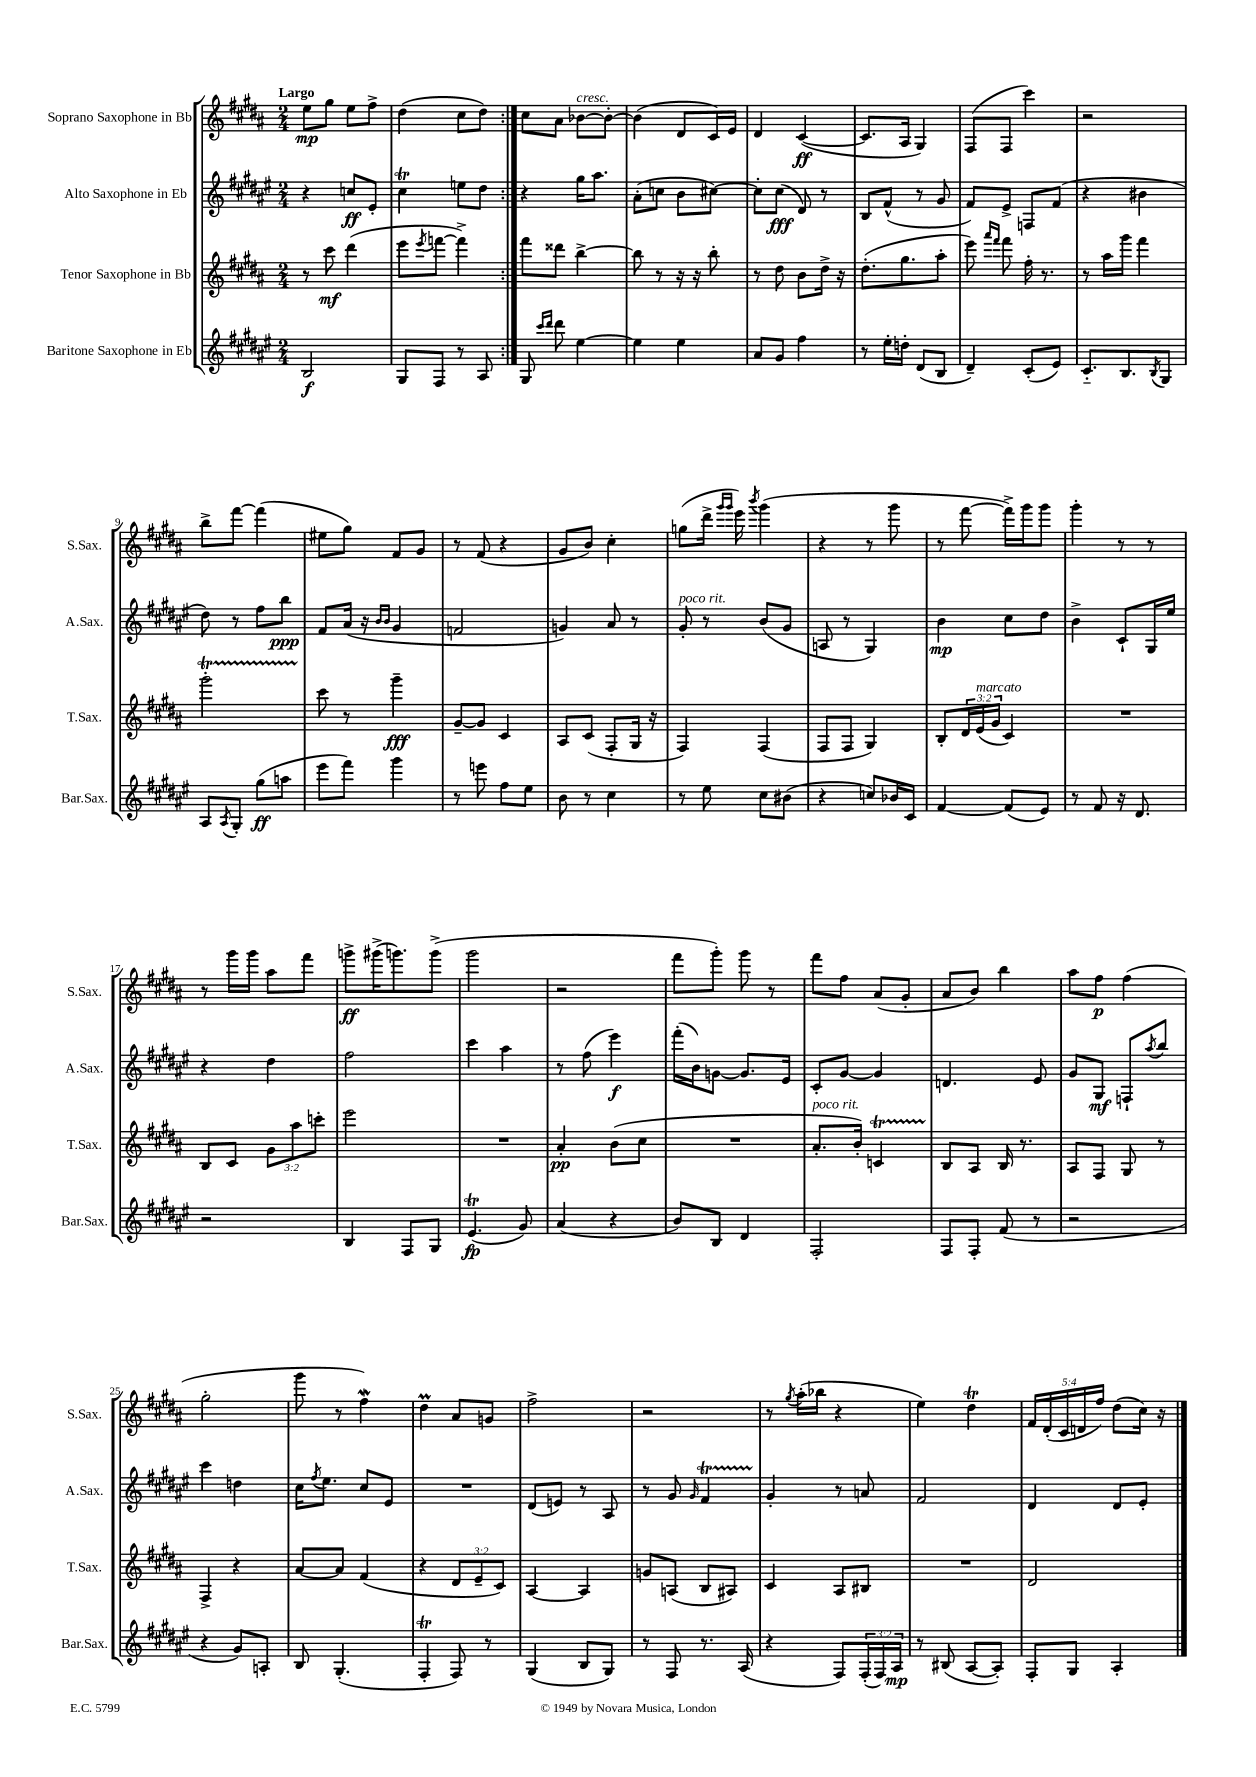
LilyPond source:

<<
\new StaffGroup <<
\new Staff = "s0" \with { instrumentName = "Soprano Saxophone in Bb" shortInstrumentName = "S.Sax." } {
    \clef treble \key b \major \numericTimeSignature \time 2/4 \override Staff.TupletNumber.text = #tuplet-number::calc-fraction-text \tempo "Largo"
    \repeat volta 2 { e''8\mp gis''8 e''8 fis''8-> |
    dis''4( cis''8 dis''8) | }
    cis''8 ais'8 bes'8~^\markup { \italic "cresc." } bes'8~-. |
    bes'4( dis'8 cis'16) e'16 |
    dis'4 cis'4~\ff( |
    cis'8. ais16 gis4) |
    fis8( fis8 cis'''4) |
    r2 |
    b''8-> fis'''8~ fis'''4( |
    eis''8 gis''8) fis'8 gis'8 |
    r8 fis'8( r4 |
    gis'8 b'8) cis''4-. |
    g''8( dis'''16-> \grace { gis'''16 gis'''16 } e'''16) \acciaccatura { b'''8 } gis'''4( |
    r4 r8 gis'''8 |
    r8 fis'''8~ fis'''16->) gis'''16 gis'''8 |
    gis'''4-. r8 r8 |
    r8 gis'''16 gis'''16 ais''8 fis'''8 |
    g'''8->\ff gis'''16->( g'''8.) g'''8->( |
    gis'''2 |
    r2 |
    fis'''8 gis'''8-.) gis'''8 r8 |
    fis'''8 fis''8 ais'8( gis'8-. |
    ais'8 b'8) b''4 |
    ais''8 fis''8\p fis''4( |
    gis''2-. |
    gis'''8 r8 fis''4\mordent) |
    dis''4\prall ais'8 g'8 |
    fis''2-> |
    r2 |
    r8 \acciaccatura { gis''8 } ais''16-.( bes''16 r4 |
    e''4) dis''4\trill |
    \tuplet 5/4 { fis'16 dis'16-.( cis'16 d'16 fis''16) } dis''8( cis''16) r16 \bar "|." |
}
\new Staff = "s1" \with { instrumentName = "Alto Saxophone in Eb" shortInstrumentName = "A.Sax." } {
    \clef treble \key fis \major \numericTimeSignature \time 2/4
    \repeat volta 2 { r4 c''8\ff eis'8-. |
    cis''4\trill e''8 dis''8 | }
    r4 gis''16 ais''8. |
    ais'8-.( c''8 b'8 cis''8~) |
    cis''8-. cis''8\fff( dis'8) r8 |
    b8 fis'8-^( r8 gis'8 |
    fis'8) eis'8-> f8 fis'8( |
    r4 bis'4 |
    dis''8) r8 fis''8 b''8\ppp |
    fis'8 ais'16( r16 \grace { b'16 b'16 } gis'4 |
    f'2 |
    g'4) ais'8 r8 |
    gis'8-.^\markup { \italic "poco rit." } r8 b'8( gis'8 |
    a8 r8 gis4) |
    b'4\mp cis''8 dis''8 |
    b'4-> cis'8-! gis16 eis''16 |
    r4 dis''4 |
    fis''2 |
    cis'''4 ais''4 |
    r8 fis''8( eis'''4\f) |
    fis'''16-.( b'16) g'8~ g'8. eis'16 |
    cis'8-. gis'8~ gis'4 |
    d'4. eis'8 |
    gis'8 gis8\mf f8-! \acciaccatura { ais''8 } b''8 |
    cis'''4 d''4 |
    cis''16 \acciaccatura { fis''8 } eis''8. cis''8 eis'8 |
    R2 |
    dis'8( e'8) r8 ais8 |
    r8 gis'8 \grace { gis'16 } fis'4\startTrillSpan |
    gis'4-.\stopTrillSpan r8 a'8 |
    fis'2 |
    dis'4 dis'8 eis'8-. \bar "|." |
}
\new Staff = "s2" \with { instrumentName = "Tenor Saxophone in Bb" shortInstrumentName = "T.Sax." } {
    \clef treble \key b \major \numericTimeSignature \time 2/4 \override Staff.TupletNumber.text = #tuplet-number::calc-fraction-text
    \repeat volta 2 { r8 cis'''8\mf dis'''4( |
    e'''8 \acciaccatura { e'''8 } f'''8~ f'''4->) | }
    fis'''8 disis'''8 b''4~-> |
    b''8 r8 r16 r16 b''8-. |
    r8 dis''8 b'8 dis''16-> r16 |
    dis''8.-.( gis''8. ais''8-. |
    e'''8) \grace { ais'''16 fis'''16 } fis'''8 fis''16-. r8. |
    r8 ais''16 gis'''16 fis'''4 |
    gis'''2-.\startTrillSpan |
    cis'''8\stopTrillSpan r8 gis'''4--\fff |
    gis'8~-- gis'8 cis'4 |
    ais8 cis'8( fis8-. gis16 r16 |
    fis4) fis4( |
    fis8 fis8 gis4) |
    b8-. \tuplet 3/2 { dis'16 e'16^\markup { \italic "marcato" }( gis'16 } cis'4) |
    R2 |
    b8 cis'8 \tuplet 3/2 { gis'8 ais''8 c'''8-. } |
    e'''2 |
    R2 |
    ais'4-.\pp b'8( cis''8 |
    R2 |
    ais'8.-.^\markup { \italic "poco rit." } b'16-.) c'4\startTrillSpan |
    b8\stopTrillSpan ais8 b16 r8. |
    ais8 fis8 gis8 r8 |
    fis4-> r4 |
    ais'8~ ais'8 fis'4( |
    r4 \tuplet 3/2 { dis'8 e'8-- cis'8) } |
    ais4~ ais4 |
    g'8 a8( b8 ais8) |
    cis'4 ais8 bis8 |
    R2 |
    dis'2 \bar "|." |
}
\new Staff = "s3" \with { instrumentName = "Baritone Saxophone in Eb" shortInstrumentName = "Bar.Sax." } {
    \clef treble \key fis \major \numericTimeSignature \time 2/4 \override Staff.TupletNumber.text = #tuplet-number::calc-fraction-text
    \repeat volta 2 { b2\f |
    gis8 fis8 r8 ais8 | }
    gis8 \grace { cis'''16 dis'''16 } dis'''8 eis''4~ |
    eis''4 eis''4 |
    ais'8 gis'8 fis''4 |
    r8 eis''16-. d''16-. dis'8( b8 |
    dis'4--) cis'8-.( eis'8) |
    cis'8.-_ b8. \acciaccatura { b8 } gis8 |
    ais8 \acciaccatura { ais8 } gis8-. gis''8\ff( a''8 |
    eis'''8 fis'''8) gis'''4 |
    r8 e'''8 fis''8 eis''8 |
    b'8 r8 cis''4 |
    r8 eis''8 cis''8 bis'8( |
    r4 c''8) bes'16 cis'16 |
    fis'4~ fis'8( eis'8) |
    r8 fis'8 r16 dis'8. |
    r2 |
    b4 fis8 gis8 |
    eis'4.\trill\fp( gis'8) |
    ais'4( r4 |
    b'8) b8 dis'4 |
    fis2-. |
    fis8 fis8-. fis'8( r8 |
    r2 |
    r4 gis'8) a8-. |
    b8 gis4.-.( |
    fis4-.\trill fis8) r8 |
    gis4( b8 gis8) |
    r8 fis8 r8. ais16( |
    r4 fis8) \tuplet 3/2 { fis16-.( fis16) ais16\mp } |
    r8 bis8( ais8~ ais8-.) |
    fis8-. gis8 ais4-. \bar "|." |
}
>>
>>
